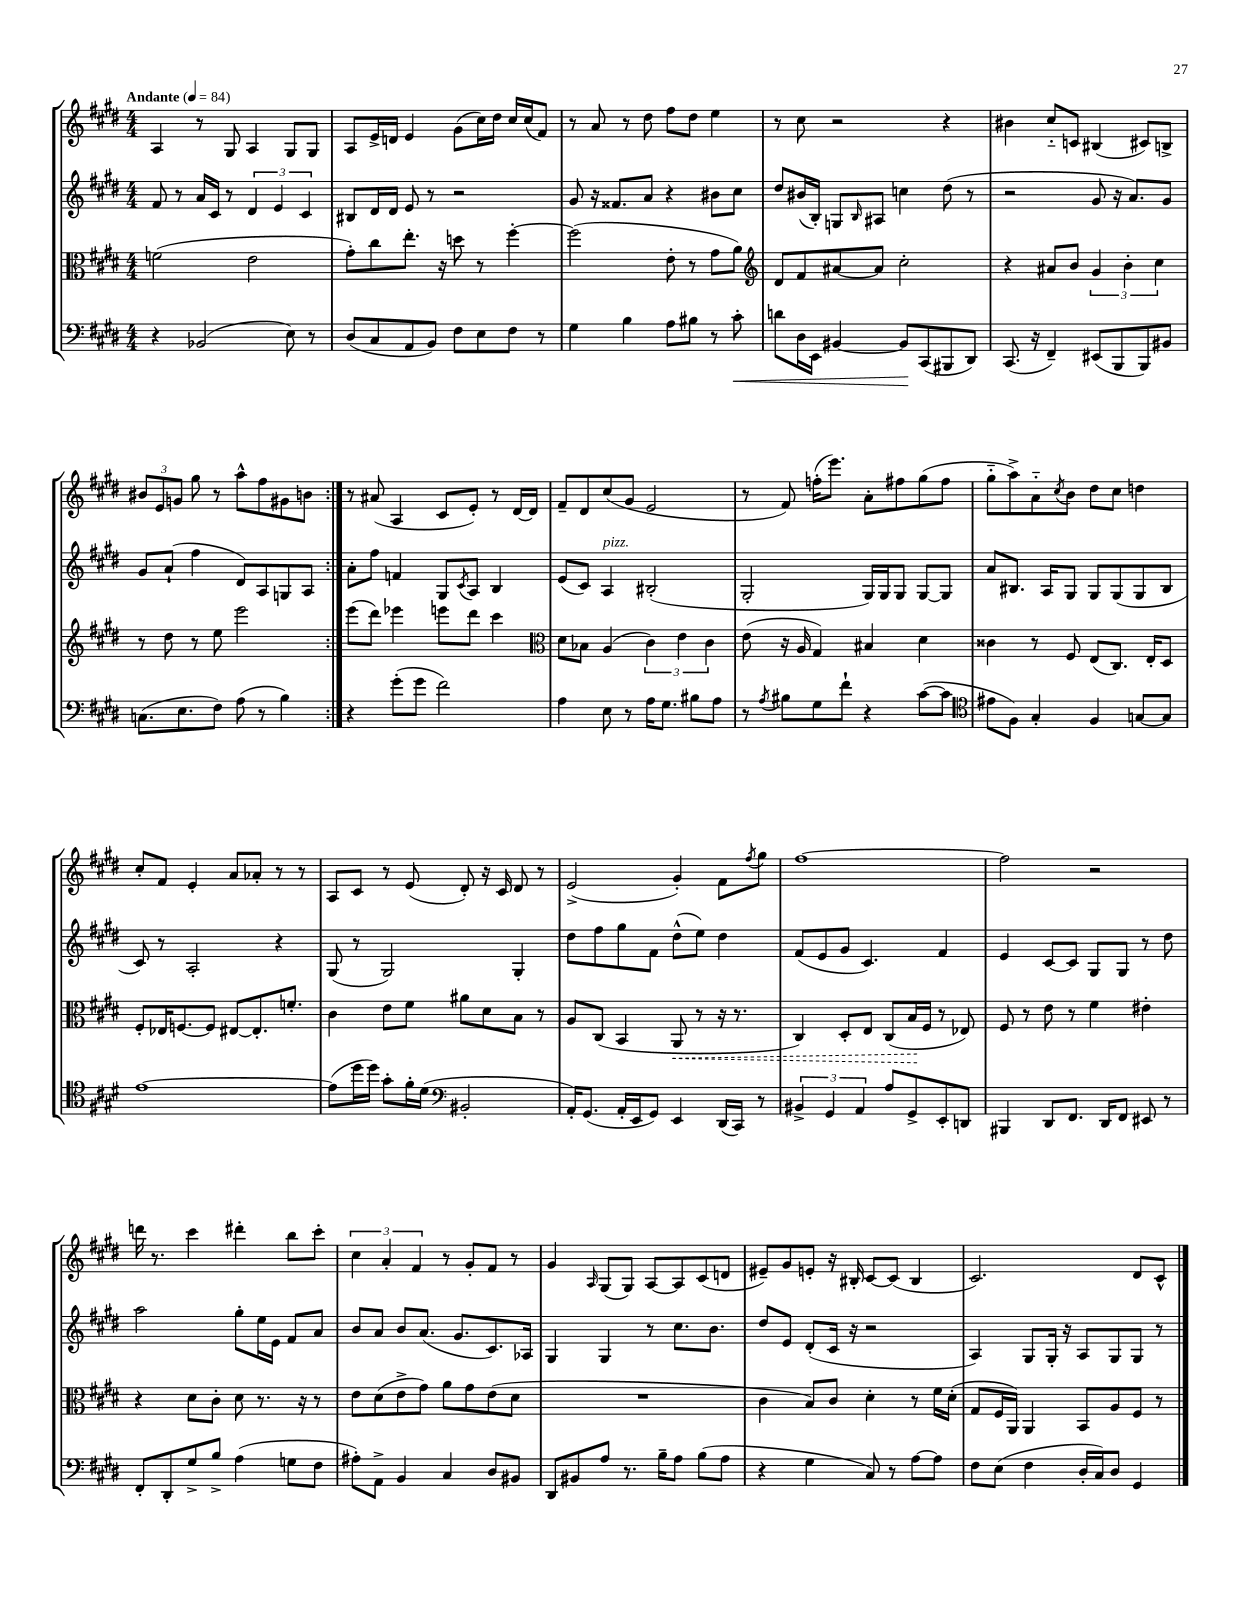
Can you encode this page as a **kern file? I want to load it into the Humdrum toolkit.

**kern	**dynam	**kern	**dynam	**kern	**kern
*part4	*part4	*part3	*part3	*part2	*part1
*staff4	*staff4	*staff3	*staff3	*staff2	*staff1
*clefF4	*	*clefC3	*	*clefG2	*clefG2
*k[f#c#g#d#]	*	*k[f#c#g#d#]	*	*k[f#c#g#d#]	*k[f#c#g#d#]
*M4/4	*	*M4/4	*	*M4/4	*M4/4
*MM84	*	*MM84	*	*MM84	*MM84
=1	=1	=1	=1	=1	=1
!	!	!	!	!	!LO:TX:a:B:t=Andante
4r	.	(2fn\	.	8f#/	4A/
.	.	.	.	8r	.
(2BB-X/	.	.	.	16a/LL	8r
.	.	.	.	16c#/JJ	.
.	.	.	.	8r	8G#/
.	.	2e\	.	6d#/	4A/
.	.	.	.	6e/	.
8E\)	.	.	.	.	8G#/L
.	.	.	.	6c#/	.
8r	.	.	.	.	8G#/J
=2	=2	=2	=2	=2	=2
(8D#/L	.	8g#'\L)	.	8B#X/L	8A/L
8C#/	.	8cc#\	.	16d#/L	16e^/L
.	.	.	.	16d#/JJ	16dn/JJ
8AA/	.	8.ee'\J	.	8e/	4e/
8BB/J)	.	.	.	8r	.
.	.	16r	.	.	.
8F#\L	.	8ddn\	.	2r	(8g#\L
8E\	.	8r	.	.	16cc#\L)
.	.	.	.	.	16dd#\JJ
8F#\J	.	[4ff#'\	.	.	16cc#/LL
.	.	.	.	.	(16cc#/J
8r	.	.	.	.	8f#/J)
=3	=3	=3	=3	=3	=3
4G#\	.	(2ff#\]	.	8g#/	8r
.	.	.	.	16r	8a/
.	.	.	.	8.f##X/L	.
4B\	.	.	.	.	8r
.	.	.	.	8a/J	8dd#\
8A\L	.	8e'\	.	4r	8ff#\L
8B#X\J	.	8r	.	.	8dd#\J
8r	.	8g#\L	.	8b#X\L	4ee\
!	!LO:HP:b	!	!	!	!
8c#'\	<	8a\J)	.	8cc#\J	.
=4	=4	=4	=4	=4	=4
*	*	*clefG2	*	*	*
8dn\L	.	8d#/L	.	8dd#/L	8r
16D#\L	.	8f#/	.	(16b#X/L	8cc#\
16EE\JJ	.	.	.	16B'/JJ)	.
[4BB#X/	.	[8a#X/	.	8Gn/L	2r
.	.	.	.	16qqB/	.
.	.	8a#/J]	.	8A#X/J	.
8BB#/L]	.	2cc#'\	.	4ccn\	.
(8CC#/	[	.	.	.	.
8BBB#X/	.	.	.	(8dd#\	4r
8DD#/J)	.	.	.	8r	.
=5	=5	=5	=5	=5	=5
(8.CC#/	.	4r	.	2r	4b#X\
16r	.	.	.	.	.
4FF#~/)	.	8a#X/L	.	.	8cc#/L
.	.	8b/J	.	.	8cn/J
(8EE#X/L	.	6g#/	.	8g#/	(4B#X/
8BBB/	.	.	.	16r	.
.	.	6b'\	.	.	.
.	.	.	.	8.a/L)	.
8BBB/)	.	.	.	.	8c#X/L)
.	.	6cc#\	.	.	.
8BB#X/J	.	.	.	8g#/J	8Bn^/J
!!LO:LB:g=z
=6	=6	=6	=6	=6	=6
(8.Cn\L	.	8r	.	8g#/L	12b#X/L
.	.	.	.	.	12e/
.	.	8dd#\	.	(8a`/J	.
.	.	.	.	.	12gn/J
8.E\	.	.	.	.	.
.	.	8r	.	4ff#\	8gg#\
8F#\J)	.	8ee\	.	.	8r
(8A\	.	2eee\	.	8d#/L)	8aa^^\L
8r	.	.	.	8A/	8ff#\
4B\)	.	.	.	8Gn/	8g#X\
.	.	.	.	8A/J	8bn\J
=7:|!	=7:|!	=7:|!	=7:|!	=7:|!	=7:|!
4r	.	(8eee\L	.	8a'\L	8r
.	.	8ddd#\J)	.	8ff#\J	(8a#X/
(8g#'\L	.	4eee-X\	.	4fn/	4A/
8g#\J	.	.	.	.	.
2f#\)	.	8eeen\L	.	8G#/L	8c#/L
.	.	.	.	8qc#/	.
.	.	8ddd#\J	.	8A/J	8e'/J)
.	.	4ccc#\	.	4B/	8r
.	.	.	.	.	[16d#/LL
.	.	.	.	.	16d#/JJ]
=8	=8	=8	=8	=8	=8
*	*	*clefC3	*	*	*
4A\	.	8d#\L	.	(8e/L	8f#~/L
.	.	8B-X\J	.	8c#/J)	8d#/
!	!	!	!	!LO:TX:a:i:t=pizz.	!
8E\	.	(4A/	.	4A/	(8cc#/
8r	.	.	.	.	8g#/J
16A\KL	.	6c#\)	.	(2B#X'/	2e/
8.G#\J	.	.	.	.	.
.	.	6e\	.	.	.
8B#X\L	.	.	.	.	.
.	.	6c#\	.	.	.
8A\J	.	.	.	.	.
=9	=9	=9	=9	=9	=9
8r	.	(8e\	.	2G#'/	8r
8qA/	.	.	.	.	.
8B#X\L	.	16r	.	.	8f#/)
.	.	16A/	.	.	.
8G#\	.	4G#/)	.	.	(16ffn'\KL
.	.	.	.	.	8.eee\J)
8f#`\J	.	.	.	.	.
4r	.	4B#X/	.	16G#/LL)	8a'\L
.	.	.	.	16G#/J	.
.	.	.	.	8G#/J	8ff#X\
([8c#\L	.	4d#\	.	[8G#/L	(8gg#\
8c#\J]	.	.	.	8G#/J]	8ff#\J
=10	=10	=10	=10	=10	=10
*clefC4	*	*	*	*	*
8e#X\L	.	4c##X\	.	8a/L	8gg#\L
8F#\J)	.	.	.	8.B#X/J	8aa^\)
4G#'/	.	8r	.	.	8a\
.	.	.	.	16A/KL	.
.	.	.	.	.	8qcc#/
.	.	8F#/	.	8G#/J	8b\J
4F#/	.	(8E/L	.	8G#/L	8dd#\L
.	.	8.C#/J)	.	(8G#/	8cc#\J
[8Gn/L	.	.	.	8G#/	4ddn\
.	.	16E'/KL	.	.	.
8G/J]	.	8D#/J	.	8B#/J	.
!!LO:LB:g=z
=11	=11	=11	=11	=11	=11
[1e	.	8F#'/L	.	8c#/)	8cc#'/L
.	.	16E-X/K	.	8r	8f#/J
.	.	[8.Fn/	.	.	.
.	.	.	.	2A'/	4e'/
.	.	8F/J]	.	.	.
.	.	[8E#X/L	.	.	8a/L
.	.	8.E#'/]	.	.	8a-X'/J
.	.	.	.	4r	8r
.	.	8.fn'/J	.	.	.
.	.	.	.	.	8r
=12	=12	=12	=12	=12	=12
(8e\L]	.	4c#\	.	(8G#/	8A/L
16dd#\L	.	.	.	8r	8c#/J
16dd#\JJ)	.	.	.	.	.
8g#'\L	.	8e\L	.	2G#/)	8r
16f#'\L	.	8f#\J	.	.	(8e/
(16d#\JJ	.	.	.	.	.
*clefF4	*	*	*	*	*
2BB#X'/	.	8a#X\L	.	.	8d#'/)
.	.	8d#\	.	.	16r
.	.	.	.	.	16c#/
.	.	8B\J	.	4G#'/	8d#/
.	.	8r	.	.	8r
=13	=13	=13	=13	=13	=13
16AA'/KL)	.	8A/L	.	8dd#\L	(2e^/
(8.GG#/J	.	.	.	.	.
.	.	(8C#/J	.	8ff#\	.
16AA'/LL	.	4BB/	.	8gg#\	.
16EE/J	.	.	.	.	.
8GG#/J)	.	.	.	8f#\J	.
!	!	!	!LO:HP:b	!	!
4EE/	.	8AA/	<	(8dd#^^\L	4g#'/)
.	.	8r	.	8ee\J)	.
(16DD#/LL	.	16r	.	4dd#\	8f#\L
16CC#/JJ)	.	8.r	.	.	.
.	.	.	.	.	8qff#/
8r	.	.	.	.	8gg#\J
=14	=14	=14	=14	=14	=14
6BB#X^/	.	4C#/)	.	(8f#/L	[1ff#
.	.	.	.	8e/	.
6GG#/	.	.	.	.	.
.	.	8D#'/L	.	8g#/J	.
6AA/	.	.	.	.	.
.	.	8E/J	.	4.c#/)	.
8A/L	.	(8C#/L	.	.	.
8GG#^/	.	16B/L	.	.	.
.	.	16F#/JJ	[	.	.
8EE'/	.	8r	.	4f#/	.
8DDn/J	.	8E-X/)	.	.	.
=15	=15	=15	=15	=15	=15
4BBB#X/	.	8F#/	.	4e/	2ff#\]
.	.	8r	.	.	.
8DD#/L	.	8e\	.	[8c#/L	.
8.FF#/J	.	8r	.	8c#/J]	.
.	.	4f#\	.	8G#/L	2r
16DD#/KL	.	.	.	.	.
8FF#/J	.	.	.	8G#/J	.
8EE#X/	.	4e#X'\	.	8r	.
8r	.	.	.	8dd#\	.
!!LO:LB:g=z
=16	=16	=16	=16	=16	=16
8FF#'/L	.	4r	.	2aa\	16dddn\
.	.	.	.	.	8.r
8DD#'/	.	.	.	.	.
8G#^/	.	8d#\L	.	.	4ccc#\
8B^/J	.	8c#'\J	.	.	.
(4A\	.	8d#\	.	8gg#'\L	4ddd#X'\
.	.	8.r	.	16ee\L	.
.	.	.	.	16e\JJ	.
8Gn\L	.	.	.	8f#/L	8bb\L
.	.	16r	.	.	.
8F#\J	.	8r	.	8a/J	8ccc#'\J
=17	=17	=17	=17	=17	=17
8A#X'\L)	.	8e\L	.	8b/L	6cc#\
8AA^\J	.	(8d#\	.	8a/J	.
.	.	.	.	.	6a'/
4BB/	.	8e^\	.	8b/L	.
.	.	.	.	.	6f#/
.	.	8g#\J)	.	(8.a/J	.
4C#/	.	8a\L	.	.	8r
.	.	.	.	8.g#/L	.
.	.	8g#\	.	.	8g#'/L
8D#/L	.	(8e\	.	8.c#/)	8f#/J
8BB#X/J	.	8d#\J	.	.	8r
.	.	.	.	16A-X/Jk	.
=18	=18	=18	=18	=18	=18
8DD#/L	.	1r	.	4G#/	4g#/
8BB#X/	.	.	.	.	.
.	.	.	.	.	16qqA/
8A/J	.	.	.	4G#/	(8G#/L
8.r	.	.	.	.	8G#/J)
.	.	.	.	8r	[8A/L
16B~\KL	.	.	.	.	.
8A\J	.	.	.	8.cc#\L	8A/]
(8B\L	.	.	.	.	(8c#/
.	.	.	.	8.b\J	.
8A\J	.	.	.	.	8dn/J
=19	=19	=19	=19	=19	=19
4r	.	4c#\	.	8dd#/L	8e#X~/L)
.	.	.	.	8e/J	8g#/
4G#\	.	8B/L)	.	(8d#'/L	8en'/J
.	.	8c#/J	.	16c#/Jk	16r
.	.	.	.	16r	16B#X'/
8C#/)	.	4d#'\	.	2r	[8c#/L
8r	.	.	.	.	(8c#/J]
[8A\L	.	8r	.	.	4B#/
8A\J]	.	16f#\LL	.	.	.
.	.	(16d#'\JJ	.	.	.
=20	=20	=20	=20	=20	=20
8F#\L	.	8G#/L	.	4A/)	2.c#/)
(8E\J	.	16F#/L	.	.	.
.	.	16AA/JJ)	.	.	.
4F#\	.	4AA/	.	8G#/L	.
.	.	.	.	16G#'/Jk	.
.	.	.	.	16r	.
16D#'/LL	.	8BB/L	.	8A/L	.
16C#/J)	.	.	.	.	.
8D#/J	.	8A/	.	8G#/	.
4GG#/	.	8F#/J	.	8G#/J	8d#/L
.	.	8r	.	8r	8c#^^/J
==	==	==	==	==	==
*-	*-	*-	*-	*-	*-
